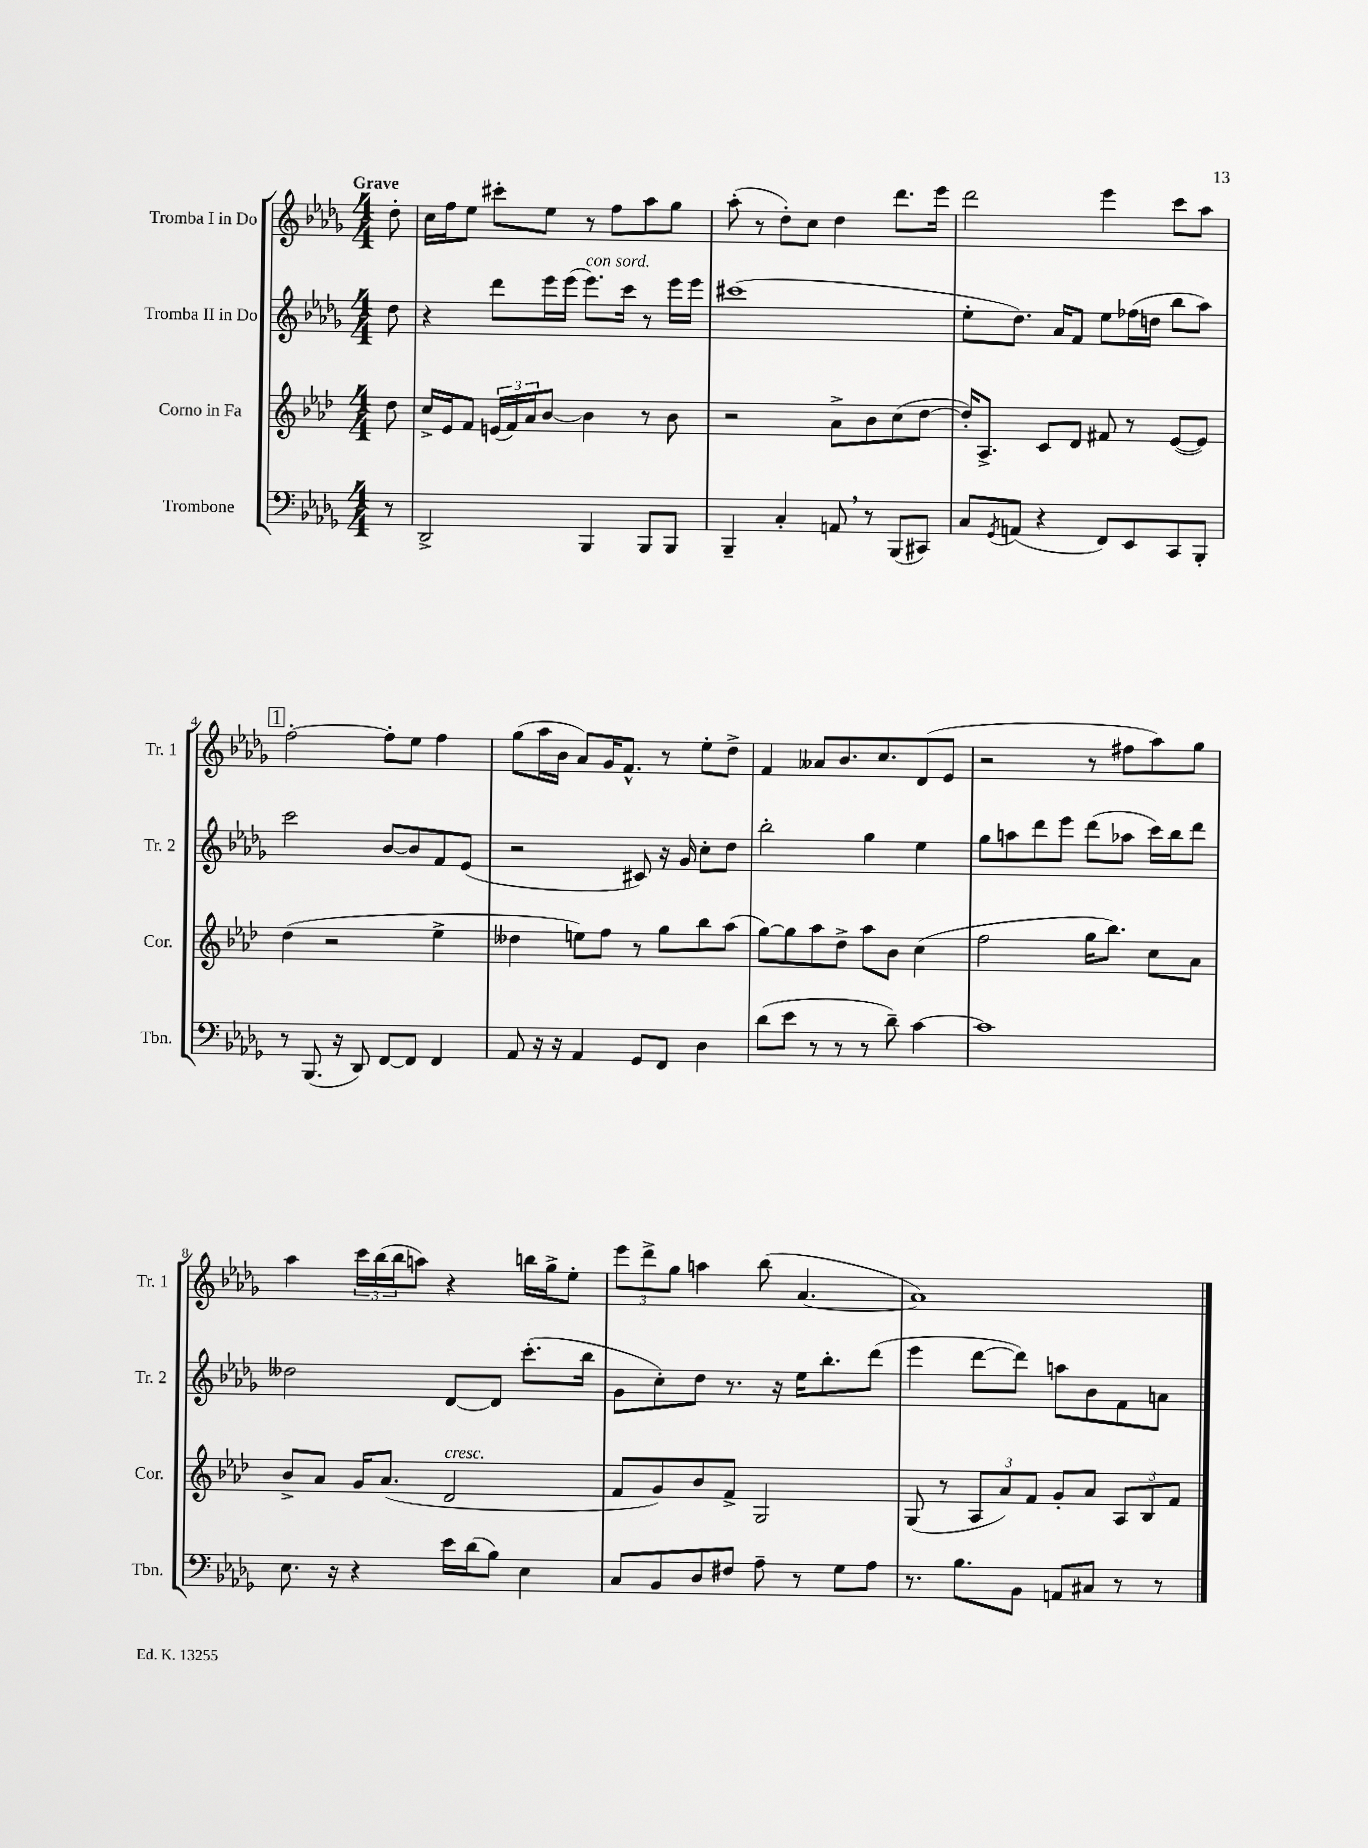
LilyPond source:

<<
\new StaffGroup <<
\new Staff = "s0" \with { instrumentName = "Tromba I in Do" shortInstrumentName = "Tr. 1" } {
    \clef treble \key des \major \numericTimeSignature \time 4/4 \partial 8 \tempo "Grave"
    des''8-. |
    c''16 f''16 ees''8 cis'''8-. ees''8 r8 f''8 aes''8 ges''8 |
    aes''8-.( r8 des''8-.) c''8 des''4 des'''8. ees'''16 |
    des'''2 ees'''4 c'''8 aes''8 |
    \mark \markup { \box "1" } f''2~-. f''8-. ees''8 f''4 |
    ges''8( aes''16 bes'16 aes'8) ges'16 f'8.-^ r8 ees''8-. des''8-> |
    f'4 aeses'8 bes'8. c''8. des'8( ees'8 |
    r2 r8 fis''8 aes''8) ges''8 |
    aes''4 \tuplet 3/2 { c'''16 bes''16( bes''16 } a''8) r4 b''16 ges''16-> ees''8-. |
    \tuplet 3/2 { ees'''8 des'''8-> ges''8 } a''4 bes''8( aes'4.~ |
    aes'1) \bar "|." |
}
\new Staff = "s1" \with { instrumentName = "Tromba II in Do" shortInstrumentName = "Tr. 2" } {
    \clef treble \key des \major \numericTimeSignature \time 4/4 \partial 8
    des''8 |
    r4 des'''8 ees'''16 ees'''16( ees'''8.^\markup { \italic "con sord." }) c'''16 r8 ees'''16 ees'''16 |
    cis'''1( |
    ees''8-. des''8.) aes'16 f'8 ees''8 fes''16( d''16 bes''8 aes''8) |
    \mark \markup { \box "1" } c'''2 bes'8~ bes'8 f'8 ees'8( |
    r2 cis'8) r16 ges'16 c''8-. des''8 |
    bes''2-. ges''4 ees''4 |
    ges''8 a''8 des'''8 ees'''8 des'''8( aes''8 c'''16) bes''16 des'''8 |
    deses''2 des'8~ des'8 c'''8.-.( bes''16 |
    ges'8 c''8-.) des''8 r8. r16 ees''16 bes''8.-. des'''8( |
    ees'''4 des'''8~ des'''8) a''8 bes'8 f'8 a'8 \bar "|." |
}
\new Staff = "s2" \with { instrumentName = "Corno in Fa" shortInstrumentName = "Cor." } {
    \clef treble \key aes \major \numericTimeSignature \time 4/4 \partial 8
    des''8 |
    c''16-> ees'16 f'8 \tuplet 3/2 { e'16( f'16) aes'16 } bes'8~ bes'4 r8 bes'8 |
    r2 aes'8-> bes'8 c''8( des''8~ |
    des''16-.) aes8.-> c'8 des'8 fis'8 r8 ees'8~( ees'8) |
    \mark \markup { \box "1" } des''4( r2 ees''4-> |
    deses''4 e''8) f''8 r8 g''8 bes''8 aes''8( |
    g''8~) g''8 aes''8 des''8-> aes''8 bes'8 c''4( |
    f''2 g''16 bes''8.) c''8 aes'8 |
    bes'8-> aes'8 g'16 aes'8.( des'2^\markup { \italic "cresc." } |
    f'8 g'8) bes'8 f'8-> g2 |
    g8( r8 \tuplet 3/2 { aes8 aes'8) f'8 } g'8-. aes'8 \tuplet 3/2 { aes8 bes8 f'8 } \bar "|." |
}
\new Staff = "s3" \with { instrumentName = "Trombone" shortInstrumentName = "Tbn." } {
    \clef bass \key des \major \numericTimeSignature \time 4/4 \partial 8
    r8 |
    des,2-> bes,,4 bes,,8 bes,,8 |
    bes,,4-- c4-. a,8 \breathe r8 bes,,8( cis,8) |
    c8 \acciaccatura { ges,8 } a,8( r4 f,8) ees,8 c,8 bes,,8-. |
    \mark \markup { \box "1" } r8 bes,,8.( r16 des,8) f,8~ f,8 f,4 |
    aes,8 r16 r16 aes,4 ges,8 f,8 des4 |
    des'8( ees'8 r8 r8 r8 des'8--) c'4~ |
    c'1 |
    ees8. r16 r4 ees'16 des'16( bes8) ees4 |
    c8 bes,8 des8 fis8 aes8-- r8 ges8 aes8 |
    r8. bes8. bes,8 a,8 cis8 r8 r8 \bar "|." |
}
>>
>>
